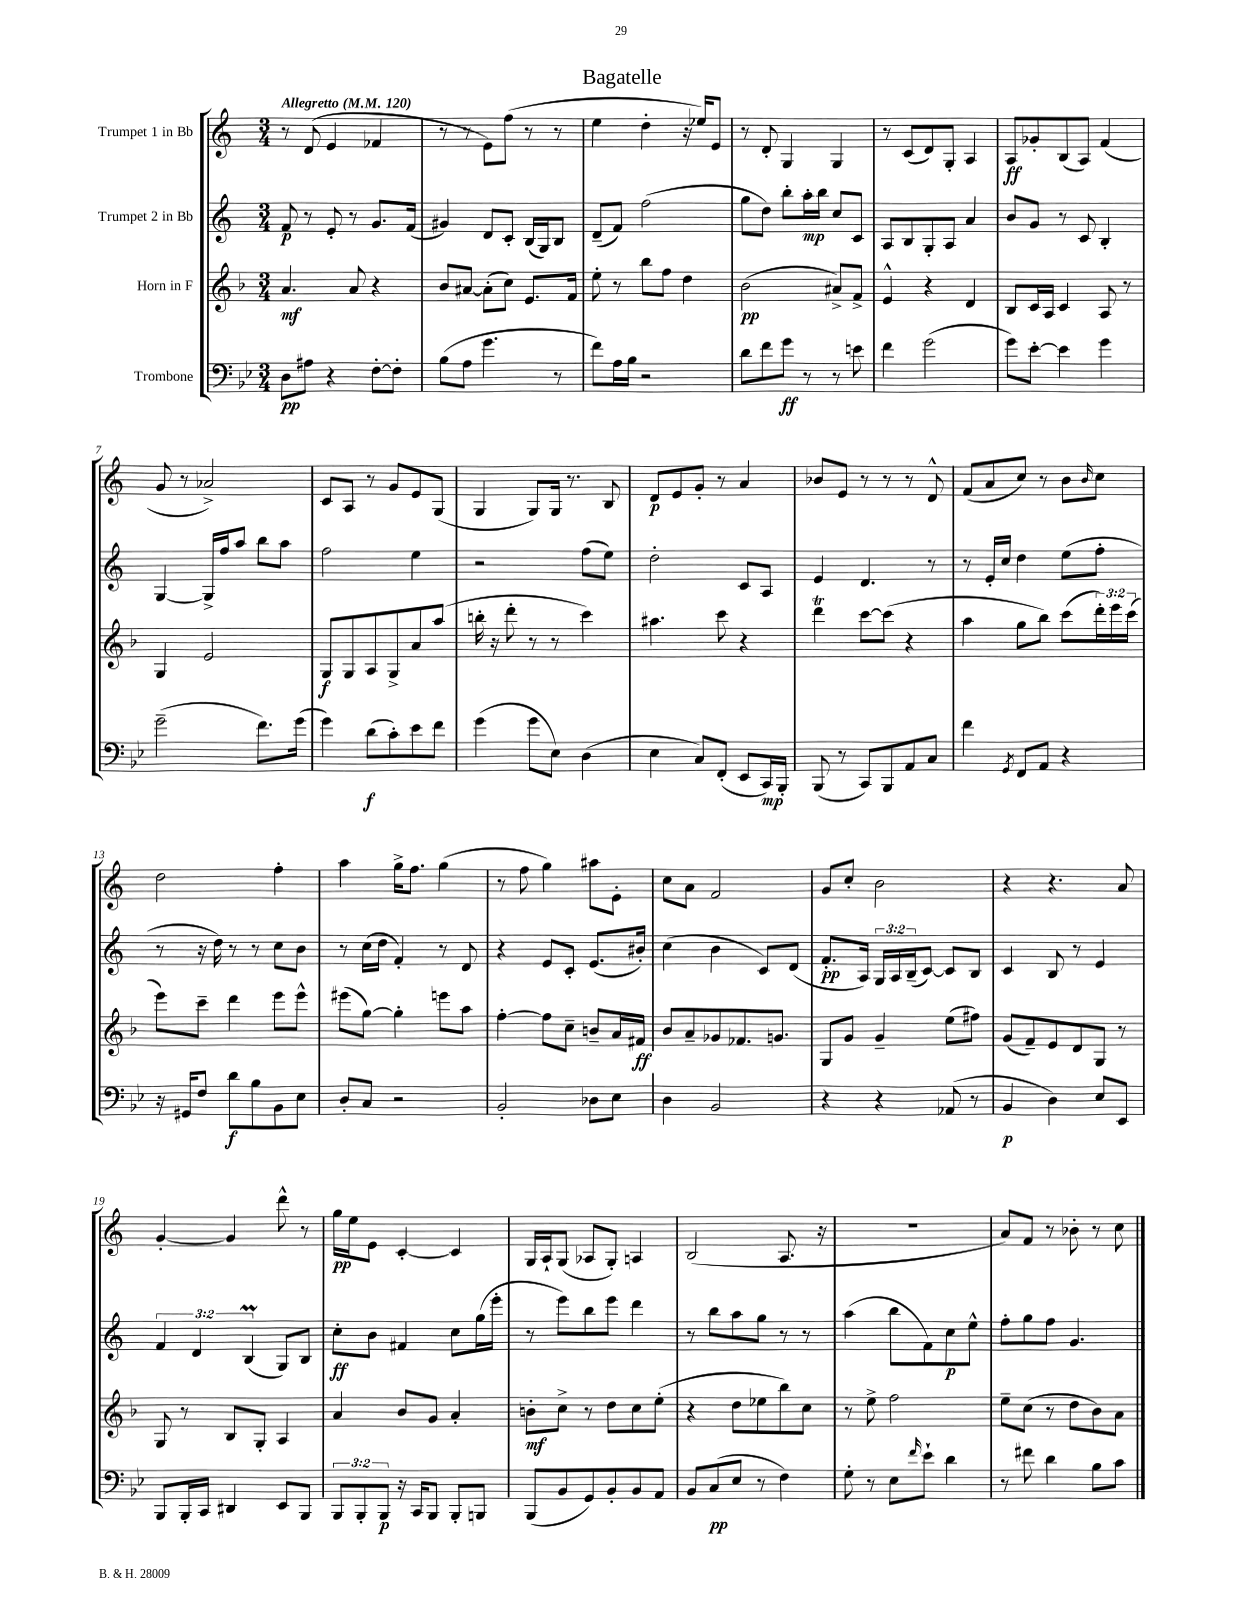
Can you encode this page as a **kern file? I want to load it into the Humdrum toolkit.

**kern	**dynam	**kern	**dynam	**kern	**dynam	**kern	**dynam
*part4	*part4	*part3	*part3	*part2	*part2	*part1	*part1
*staff4	*staff4	*staff3	*staff3	*staff2	*staff2	*staff1	*staff1
*I"Trombone	*	*I"Horn in F	*	*I"Trumpet 2 in Bb	*	*I"Trumpet 1 in Bb	*
*clefF4	*	*clefG2	*	*clefG2	*	*clefG2	*
*k[b-e-]	*	*k[b-]	*	*k[]	*	*k[]	*
*M3/4	*	*M3/4	*	*M3/4	*	*M3/4	*
*MM120	*	*MM120	*	*MM120	*	*MM120	*
=1	=1	=1	=1	=1	=1	=1	=1
!	!	!	!	!	!	!LO:TX:a:B:t=Allegretto	!
8D\L	pp	4.a/	mf	8f/	p	8r	.
8A#X\J	.	.	.	8r	.	(8d/	.
4r	.	.	.	8e'/	.	4e/	.
.	.	8a/	.	8r	.	.	.
[8F'\L	.	4r	.	8.g/L	.	4f-X/	.
8F'\J]	.	.	.	.	.	.	.
.	.	.	.	(16f/Jk	.	.	.
=2	=2	=2	=2	=2	=2	=2	=2
(8B-\L	.	8b-/L	.	4g#X/)	.	8r	.
8A\J	.	[8a#X/J	.	.	.	8r	.
4.g\	.	(8a#'\L]	.	8d/L	.	8e\L)	.
.	.	8cc\J)	.	8c'/J	.	(8ff\J	.
.	.	8.e/L	.	(16B/LL	.	8r	.
.	.	.	.	16G/J)	.	.	.
8r	.	.	.	8B/J	.	8r	.
.	.	16f/Jk	.	.	.	.	.
=3	=3	=3	=3	=3	=3	=3	=3
8f\L)	.	8ee'\	.	(8d~/L	.	4ee\	.
16A\L	.	8r	.	8f/J)	.	.	.
16B-\JJ	.	.	.	.	.	.	.
2r	.	8bb-\L	.	(2ff\	.	4dd'\	.
.	.	8ff\J	.	.	.	.	.
.	.	4dd\	.	.	.	16r	.
.	.	.	.	.	.	16ee-X/KL)	.
.	.	.	.	.	.	8e/J	.
=4	=4	=4	=4	=4	=4	=4	=4
8d\L	.	(2b-\	pp	8gg\L	.	8r	.
8f\	.	.	.	8dd\J)	.	8d'/	.
8g\J	ff	.	.	8bb'\L	.	4G/	.
8r	.	.	.	16aa'\L	mp	.	.
.	.	.	.	16bb\JJ	.	.	.
8r	.	8a#X^/L)	.	8cc/L	.	4G/	.
8en\	.	8f^/J	.	8c/J	.	.	.
=5	=5	=5	=5	=5	=5	=5	=5
4f\	.	4e^^/	.	8A/L	.	8r	.
.	.	.	.	8B/	.	(8c/L	.
(2g\	.	4r	.	8G'/	.	8d/)	.
.	.	.	.	8A/J	.	8G'/J	.
.	.	4d/	.	4a/	.	4A/	.
=6	=6	=6	=6	=6	=6	=6	=6
8g\L)	.	8B-/L	.	8b/L	.	8A/L	ff
[8e-'\J	.	16c/L	.	8g/J	.	8g-X'/	.
.	.	16A/JJ	.	.	.	.	.
4e-\]	.	4c/	.	8r	.	(8B/	.
.	.	.	.	8c/	.	8A/J)	.
4g\	.	8A/	.	4B'/	.	(4f/	.
.	.	8r	.	.	.	.	.
!!LO:LB:g=z
=7	=7	=7	=7	=7	=7	=7	=7
(2g~\	.	4G/	.	[4G/	.	8g/	.
.	.	.	.	.	.	8r	.
.	.	2e/	.	16G^/LL]	.	2a-X^/)	.
.	.	.	.	16ff/J	.	.	.
.	.	.	.	8aa/J	.	.	.
8.f\L)	.	.	.	8bb\L	.	.	.
.	.	.	.	8aa\J	.	.	.
(16g\Jk	.	.	.	.	.	.	.
=8	=8	=8	=8	=8	=8	=8	=8
4g\)	.	8G/L	f	2ff\	.	8c/L	.
.	.	8G/	.	.	.	8A/J	.
(8d\L	f	8A/	.	.	.	8r	.
8c'\)	.	8G^/	.	.	.	8g/L	.
8e-\	.	8a/	.	4ee\	.	8e/	.
8f\J	.	(8aa/J	.	.	.	(8G/J	.
=9	=9	=9	=9	=9	=9	=9	=9
(4g\	.	16bbn'\	.	2r	.	4G/	.
.	.	16r	.	.	.	.	.
.	.	8ddd'\	.	.	.	.	.
8g\L	.	8r	.	.	.	8G/L)	.
8E-\J)	.	8r	.	.	.	16G/Jk	.
.	.	.	.	.	.	8.r	.
(4D\	.	4ccc\)	.	(8ff\L	.	.	.
.	.	.	.	8ee\J)	.	8B/	.
=10	=10	=10	=10	=10	=10	=10	=10
4E-\	.	4.aa#X\	.	2dd'\	.	8d/L	p
.	.	.	.	.	.	8e/	.
8C/L)	.	.	.	.	.	8g'/J	.
(8FF'/J	.	8ccc\	.	.	.	8r	.
8EE-/L	.	4r	.	8c/L	.	4a/	.
16CC/L)	mp	.	.	8A/J	.	.	.
16BBB-'/JJ	.	.	.	.	.	.	.
=11	=11	=11	=11	=11	=11	=11	=11
(8BBB-/	.	4dddT\	.	4e/	.	8b-X/L	.
8r	.	.	.	.	.	8e/J	.
8CC/L)	.	[8ccc\L	.	4.d/	.	8r	.
8BBB-/	.	(8ccc\J]	.	.	.	8r	.
8AA/	.	4r	.	.	.	8r	.
8C/J	.	.	.	8r	.	8d^^/	.
=12	=12	=12	=12	=12	=12	=12	=12
4f\	.	4aa\	.	8r	.	(8f/L	.
.	.	.	.	16e'/LL	.	8a/	.
.	.	.	.	16cc/JJ	.	.	.
8qGG/	.	.	.	.	.	.	.
8FF/L	.	8gg\L	.	4dd\	.	8cc/J)	.
8AA/J	.	8bb-\J)	.	.	.	8r	.
4r	.	(8ccc\L	.	(8ee\L	.	8b\L	.
.	.	.	.	.	.	16qqb/	.
.	.	24ddd'\L)	.	8ff'\J	.	8cc\J	.
.	.	24eee\	.	.	.	.	.
.	.	(24ccc\JJ	.	.	.	.	.
!!LO:LB:g=z
=13	=13	=13	=13	=13	=13	=13	=13
16r	.	8eee\L)	.	8r	.	2dd\	.
16GG#X/KL	.	.	.	.	.	.	.
8F/J	.	8ccc~\J	.	16r	.	.	.
.	.	.	.	16dd\)	.	.	.
8d\L	f	4ddd\	.	8r	.	.	.
8B-\	.	.	.	8r	.	.	.
8BB-\	.	8eee\L	.	8cc\L	.	4ff'\	.
8E-\J	.	8eee^^\J	.	8b\J	.	.	.
=14	=14	=14	=14	=14	=14	=14	=14
8D'/L	.	(8eee#X\L	.	8r	.	4aa\	.
8C/J	.	[8gg\J)	.	(16cc\LL	.	.	.
.	.	.	.	16dd\JJ	.	.	.
2r	.	4gg'\]	.	4f'/)	.	16gg^\KL	.
.	.	.	.	.	.	8.ff\J	.
.	.	8eeen\L	.	8r	.	(4gg\	.
.	.	8aa\J	.	8d/	.	.	.
=15	=15	=15	=15	=15	=15	=15	=15
2BB-'/	.	[4ff'\	.	4r	.	8r	.
.	.	.	.	.	.	8ff\	.
.	.	8ff\L]	.	8e/L	.	4gg\)	.
.	.	8cc~\J	.	8c'/J	.	.	.
8D-X\L	.	8bn~/L	.	(8.e/L	.	8aa#X\L	.
8E-\J	.	16a/L	.	.	.	8e'\J	.
.	.	16f#X/JJ	ff	16b#X'/Jk)	.	.	.
=16	=16	=16	=16	=16	=16	=16	=16
4D\	.	8b-/L	.	(4cc\	.	8cc\L	.
.	.	8a~/	.	.	.	8a\J	.
2BB-/	.	8g-X/	.	4b\	.	2f/	.
.	.	8.f-X/	.	.	.	.	.
.	.	.	.	8c/L)	.	.	.
.	.	8.gn/J	.	.	.	.	.
.	.	.	.	(8d/J	.	.	.
=17	=17	=17	=17	=17	=17	=17	=17
4r	.	8G/L	.	8.f'/L	pp	8g/L	.
.	.	8g/J	.	.	.	8cc'/J	.
.	.	.	.	16A/Jk)	.	.	.
4r	.	4g~/	.	24G/LL	.	2b\	.
.	.	.	.	24A/	.	.	.
.	.	.	.	(24B~/J	.	.	.
.	.	.	.	[8c/J)	.	.	.
(8AA-X/	.	(8ee\L	.	8c/L]	.	.	.
8r	.	8ff#X\J)	.	8B/J	.	.	.
=18	=18	=18	=18	=18	=18	=18	=18
4BB-/	p	(8g/L	.	4c/	.	4r	.
.	.	8f~/)	.	.	.	.	.
4D\)	.	8e/	.	8B/	.	4.r	.
.	.	8d/	.	8r	.	.	.
8E-/L	.	8G/J	.	4e/	.	.	.
8EE-/J	.	8r	.	.	.	8a/	.
!!LO:LB:g=z
=19	=19	=19	=19	=19	=19	=19	=19
8BBB-/L	.	8G/	.	6f/	.	[4g'/	.
16BBB-'/L	.	8r	.	.	.	.	.
.	.	.	.	6d/	.	.	.
16CC/JJ	.	.	.	.	.	.	.
4DD#X/	.	8B-/L	.	.	.	4g/]	.
.	.	.	.	(6Bm/	.	.	.
.	.	8G'/J	.	.	.	.	.
8EE-/L	.	4A/	.	8G/L)	.	8ddd^^\	.
8BBB-/J	.	.	.	8B/J	.	8r	.
=20	=20	=20	=20	=20	=20	=20	=20
12BBB-/L	.	4a/	.	8cc'\L	ff	16gg\LL	pp
.	.	.	.	.	.	16ee\J	.
12BBB-'/	.	.	.	.	.	.	.
.	.	.	.	8b\J	.	8e\J	.
12BBB-/J	p	.	.	.	.	.	.
16r	.	8b-/L	.	4f#X/	.	[4c'/	.
16CC/KL	.	.	.	.	.	.	.
8BBB-/J	.	8g/J	.	.	.	.	.
8BBB-'/L	.	4a'/	.	8cc\L	.	4c/]	.
8BBBn/J	.	.	.	(16gg\L	.	.	.
.	.	.	.	16eee'\JJ	.	.	.
=21	=21	=21	=21	=21	=21	=21	=21
(8BBB-/L	.	8bn'\L	mf	8r	.	16G/LL	.
.	.	.	.	.	.	16A`/J	.
8BB-/	.	8cc^\J	.	8eee\L)	.	(8G/J	.
8GG/)	.	8r	.	8bb\	.	8A-X/L	.
8BB-'/	.	8dd\L	.	8eee\J	.	8G'/J)	.
8BB-/	.	8cc\	.	4ddd\	.	4An/	.
8AA/J	.	(8ee'\J	.	.	.	.	.
=22	=22	=22	=22	=22	=22	=22	=22
8BB-/L	.	4r	.	8r	.	(2B/	.
(8C/	pp	.	.	8bb\L	.	.	.
8E-/J	.	8dd\L	.	8aa\	.	.	.
8r	.	8ee-X\	.	8gg\J	.	.	.
4F\)	.	8bb-\)	.	8r	.	8.A/	.
.	.	8cc\J	.	8r	.	.	.
.	.	.	.	.	.	16r	.
=23	=23	=23	=23	=23	=23	=23	=23
8G'\	.	8r	.	(4aa\	.	2.r	.
8r	.	8ee^\	.	.	.	.	.
8E-\L	.	2ff\	.	8bb\L	.	.	.
16qqf/	.	.	.	.	.	.	.
8e-`\J	.	.	.	8f\)	.	.	.
4d\	.	.	.	8cc\	p	.	.
.	.	.	.	8ee^^\J	.	.	.
=24	=24	=24	=24	=24	=24	=24	=24
8r	.	8ee~\L	.	8ff'\L	.	8a/L)	.
8f#X\	.	(8cc\J	.	8gg\	.	8f/J	.
4d\	.	8r	.	8ff\J	.	8r	.
.	.	8dd\L	.	4.g/	.	8b-X'\	.
8B-\L	.	8b-\)	.	.	.	8r	.
8c\J	.	8a\J	.	.	.	8cc\	.
==	==	==	==	==	==	==	==
*-	*-	*-	*-	*-	*-	*-	*-
